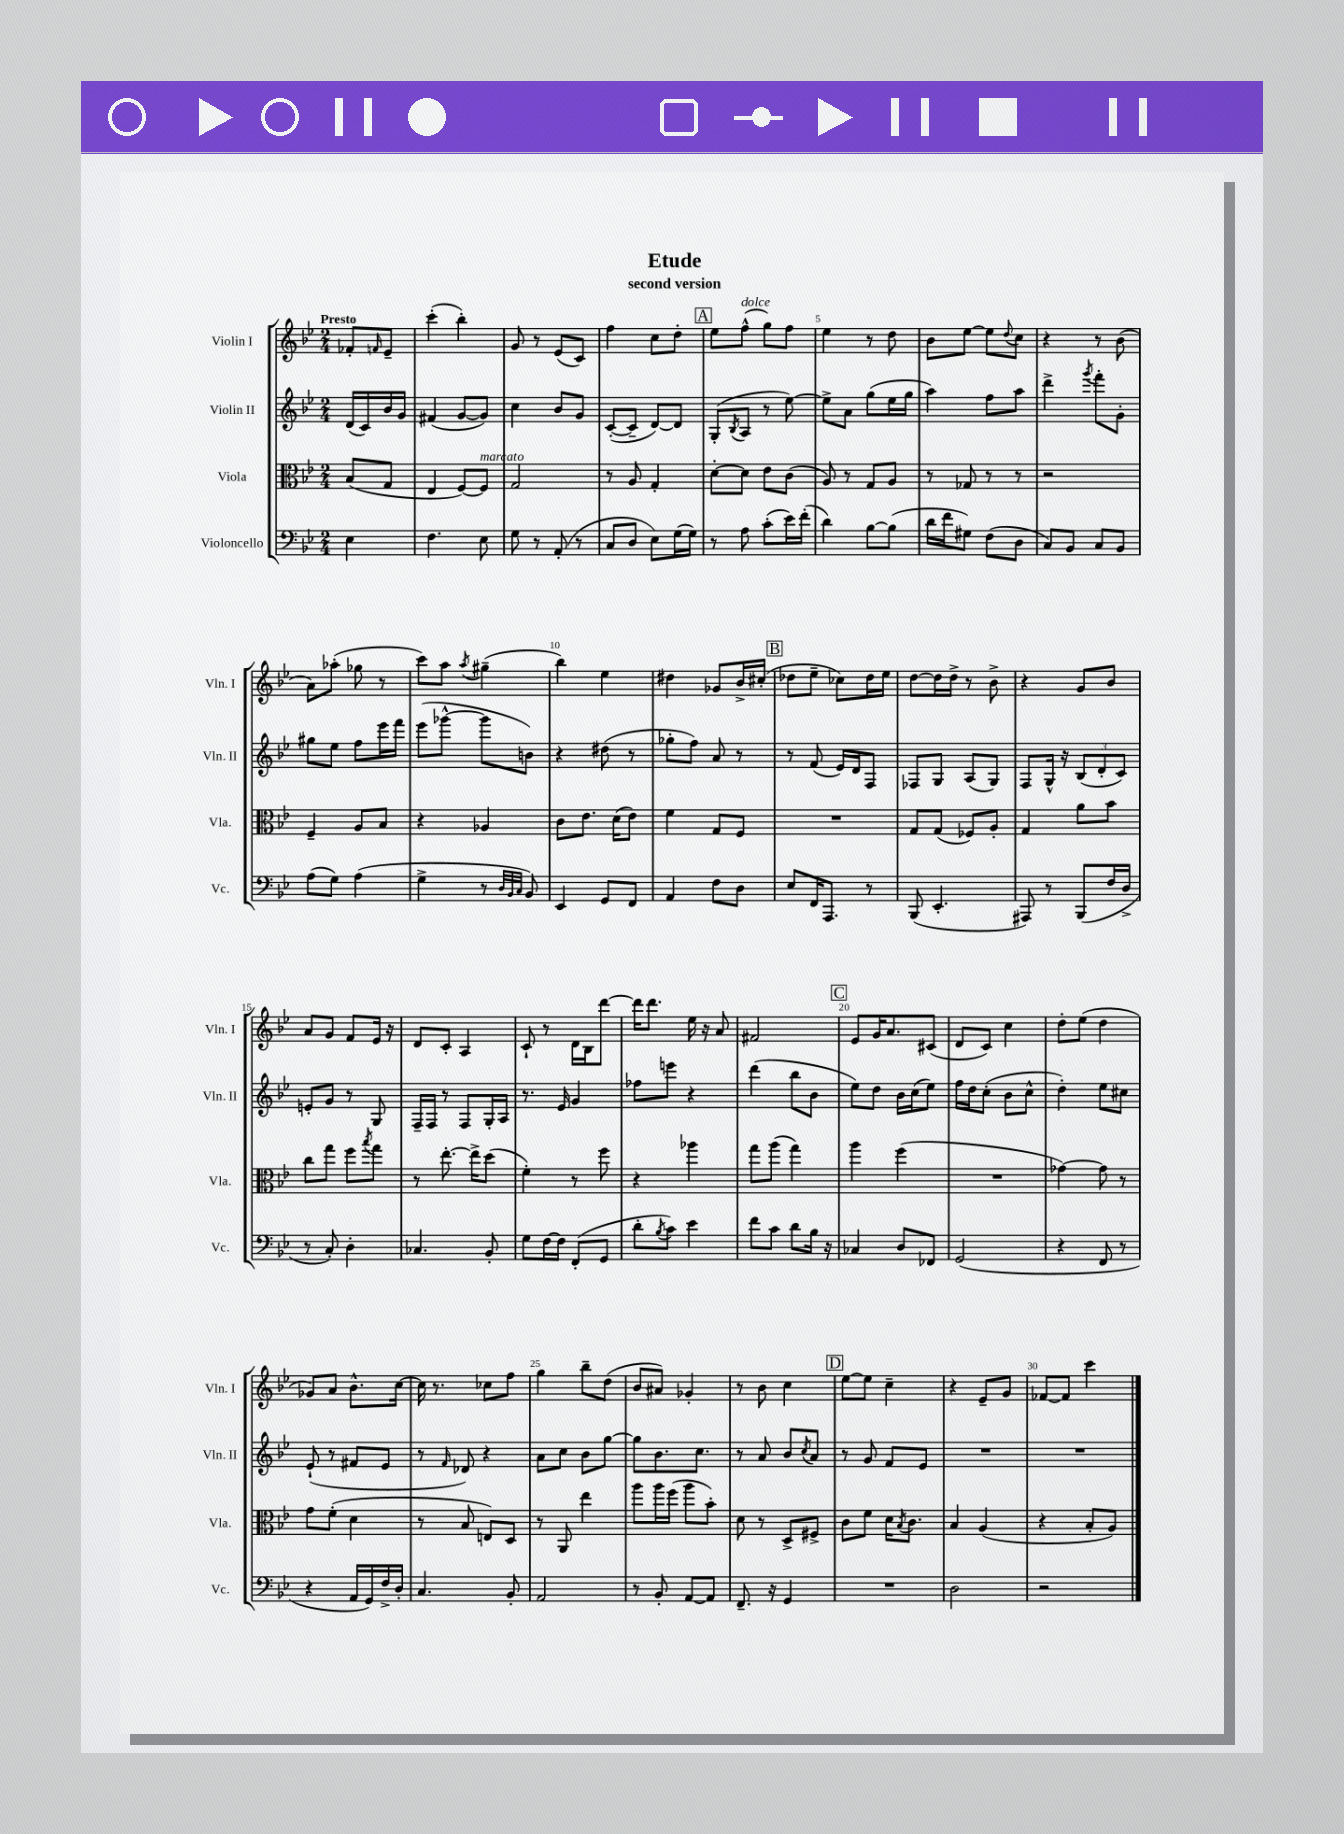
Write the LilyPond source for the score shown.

\header { title = "Etude" subtitle = "second version" }
<<
\new StaffGroup <<
\new Staff = "s0" \with { instrumentName = "Violin I" shortInstrumentName = "Vln. I" } {
    \clef treble \key bes \major \numericTimeSignature \time 2/4 \partial 4 \tempo "Presto"
    fes'8-. \grace { f'16 } ees'8-- |
    c'''4-.( bes''4-.) |
    g'8 r8 ees'8( c'8) |
    f''4 c''8 d''8-. |
    \mark \markup { \box "A" } ees''8 f''8-^^\markup { \italic "dolce" }( g''8) f''8 |
    ees''4 r8 d''8 |
    bes'8 ees''8~ ees''8 \appoggiatura { d''8 } c''8 |
    r4 r8 bes'8( |
    a'8) aes''8-.( ges''8 r8 |
    c'''8) a''8 \acciaccatura { a''8 } gis''4--( |
    bes''4) ees''4 |
    dis''4 ges'8 bes'16-> cis''16-.( |
    \mark \markup { \box "B" } des''8 ees''8-- ces''8) des''16 ees''16 |
    d''8~ d''16 d''16-> r8 bes'8-> |
    r4 g'8 bes'8 |
    a'8 g'8 f'8 ees'16 r16 |
    d'8 c'8-. a4 |
    c'8-! r8 d'16 bes16 d'''8~ |
    d'''16 d'''8. ees''16 r16 a'8 |
    fis'2 |
    \mark \markup { \box "C" } ees'8 g'16 a'8. cis'8( |
    d'8 c'8) c''4 |
    d''8-. ees''8( d''4 |
    ges'8) a'8 bes'8.-^ c''16~ |
    c''16 r8. ces''8 f''8 |
    g''4 bes''8-- d''8( |
    bes'8 ais'8) ges'4-. |
    r8 bes'8 c''4 |
    \mark \markup { \box "D" } ees''8~ ees''8 c''4-- |
    r4 ees'8-- g'8 |
    fes'8~ fes'8 c'''4 \bar "|." |
}
\new Staff = "s1" \with { instrumentName = "Violin II" shortInstrumentName = "Vln. II" } {
    \clef treble \key bes \major \numericTimeSignature \time 2/4 \partial 4
    d'16( c'16) bes'16 g'16 |
    fis'4( g'8~ g'8) |
    c''4 bes'8 g'8 |
    c'8~-.( c'8-- d'8~) d'8 |
    \mark \markup { \box "A" } g8-.( \acciaccatura { bes8 } a8 r8 ees''8~) |
    ees''8-> a'8 g''8( ees''16 g''16 |
    a''4) f''8 a''8 |
    d'''4-> \acciaccatura { g'''8 } f'''8-. g'8-. |
    gis''8 ees''8 f''8 ees'''16 f'''16 |
    ees'''8( ges'''8~-^ ges'''8 b'8) |
    r4 dis''8( r8 |
    ges''8-. f''8) a'8 r8 |
    \mark \markup { \box "B" } r8 f'8( ees'16) d'16 f8 |
    fes8 g8 a8( g8) |
    f8 g16-^ r16 \tuplet 3/2 { bes8( d'8-. c'8) } |
    e'8-. g'8 r8 g8 |
    f16-- f16 r8 f8 g16-. a16 |
    r8. ees'16 g'4 |
    fes''8 e'''8 r4 |
    d'''4( bes''8 bes'8 |
    \mark \markup { \box "C" } ees''8) d''8 bes'16 c''16( ees''8) |
    f''16 d''16 c''8-.( bes'8 c''8-^ |
    d''4-.) ees''8 cis''8 |
    ees'8-!( r8 fis'8 ees'8 |
    r8 \grace { f'16 } des'8) r4 |
    a'8 c''8 bes'8 g''8~ |
    g''8 bes'8. c''8. |
    r8 a'8 bes'8 \acciaccatura { c''8 } a'8 |
    \mark \markup { \box "D" } r8 g'8 f'8 ees'8 |
    R2 |
    R2 \bar "|." |
}
\new Staff = "s2" \with { instrumentName = "Viola" shortInstrumentName = "Vla." } {
    \clef alto \key bes \major \numericTimeSignature \time 2/4 \partial 4
    bes8( g8 |
    ees4 f8~) f8^\markup { \italic "marcato" } |
    g2 |
    r8 a8 g4-. |
    \mark \markup { \box "A" } d'8~-. d'8 ees'8 c'8( |
    a8) r8 g8 a8 |
    r8 ges8 r8 r8 |
    r2 |
    f4-- a8 bes8 |
    r4 aes4 |
    c'8 ees'8. d'16( ees'8) |
    f'4 g8 f8 |
    \mark \markup { \box "B" } R2 |
    g8 g8( fes8) a8-. |
    g4 a'8 bes'8 |
    c''8 g''8 f''8 \acciaccatura { bes''8 } g''8 |
    r8 ees''8.~-. ees''16-> d''8( |
    f'4-.) r8 f''8 |
    r4 aes''4 |
    g''8 a''8( g''4) |
    \mark \markup { \box "C" } a''4 f''4( |
    R2 |
    ges'4~) ges'8 r8 |
    g'8 f'8-.( d'4 |
    r8 bes8 e8) d8 |
    r8 a,8 ees''4 |
    a''8 a''16 f''16( a''8 bes'8-.) |
    d'8 r8 d8-> fis8-> |
    \mark \markup { \box "D" } c'8 f'8 d'16 \acciaccatura { bes8 } c'8. |
    bes4 a4( |
    r4 bes8-. a8) \bar "|." |
}
\new Staff = "s3" \with { instrumentName = "Violoncello" shortInstrumentName = "Vc." } {
    \clef bass \key bes \major \numericTimeSignature \time 2/4 \partial 4
    ees4 |
    f4. ees8 |
    g8 r8 a,8-.( r8 |
    c8 d8 ees8) g16( g16) |
    \mark \markup { \box "A" } r8 a8 c'8-.( ees'16) f'16-.( |
    d'4) bes8~ bes8( |
    d'16 f'16 gis8) f8( d8 |
    c8) bes,8 c8 bes,8 |
    a8( g8) a4( |
    g4-> r8 \grace { d32 bes,32 c32 } bes,8) |
    ees,4 g,8 f,8 |
    a,4 f8 d8 |
    \mark \markup { \box "B" } ees8 f,16 a,,8. r8 |
    bes,,8( ees,4.-. |
    ais,,8) r8 bes,,8( f16 d16-> |
    r8 c8-.) d4-. |
    ces4. bes,8-. |
    g8 f16~ f16 f,8-.( g,8 |
    d'8-. \acciaccatura { bes8 } c'8) ees'4 |
    f'8 c'8 d'8 bes16 r16 |
    \mark \markup { \box "C" } ces4 d8 fes,8 |
    g,2( |
    r4 f,8 r8 |
    r4 a,16 g,16) f16-> d16-. |
    c4. bes,8-. |
    a,2 |
    r8 bes,8-. a,8~ a,8 |
    f,8.-- r16 g,4 |
    \mark \markup { \box "D" } R2 |
    d2 |
    r2 \bar "|." |
}
>>
>>
\layout { \context { \Score \override BarNumber.break-visibility = ##(#f #t #t) barNumberVisibility = #(every-nth-bar-number-visible 5) } }
